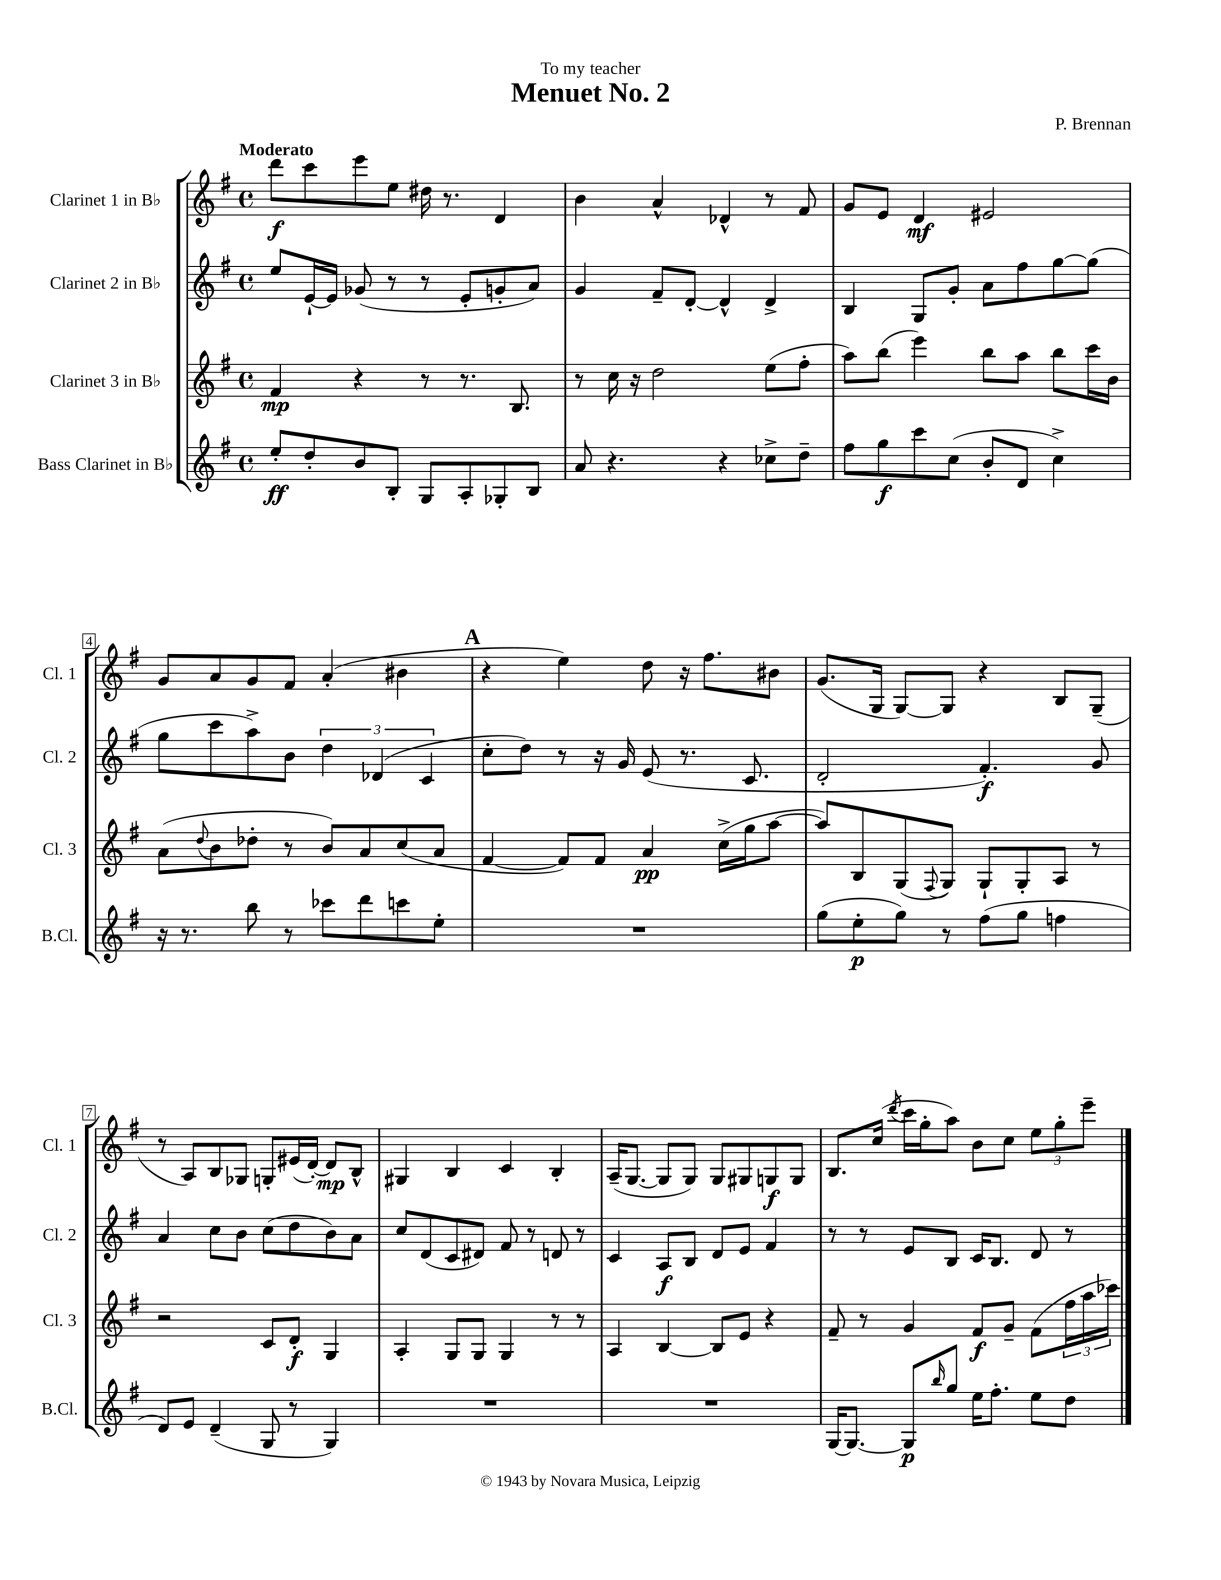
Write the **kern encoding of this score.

**kern	**dynam	**kern	**dynam	**kern	**dynam	**kern	**dynam
*part4	*part4	*part3	*part3	*part2	*part2	*part1	*part1
*staff4	*staff4	*staff3	*staff3	*staff2	*staff2	*staff1	*staff1
*I"Bass Clarinet in B♭	*	*I"Clarinet 3 in B♭	*	*I"Clarinet 2 in B♭	*	*I"Clarinet 1 in B♭	*
*I'B.Cl.	*	*I'Cl. 3	*	*I'Cl. 2	*	*I'Cl. 1	*
*clefG2	*	*clefG2	*	*clefG2	*	*clefG2	*
*k[f#]	*	*k[f#]	*	*k[f#]	*	*k[f#]	*
*M4/4	*	*M4/4	*	*M4/4	*	*M4/4	*
*met(c)	*	*met(c)	*	*met(c)	*	*met(c)	*
=1	=1	=1	=1	=1	=1	=1	=1
!	!	!	!	!	!	!LO:TX:a:B:t=Moderato	!
8ee'/L	ff	4f#/	mp	8ee/L	.	8ddd\L	f
8dd'/	.	.	.	[16e`/L	.	8ccc\	.
.	.	.	.	16e/JJ]	.	.	.
8b/	.	4r	.	(8g-X/	.	8eee\	.
8B'/J	.	.	.	8r	.	8ee\J	.
8G/L	.	8r	.	8r	.	16dd#X\	.
.	.	.	.	.	.	8.r	.
8A'/	.	8.r	.	8e'/L	.	.	.
8G-X'/	.	.	.	8gn'/	.	4d/	.
.	.	8.B/	.	.	.	.	.
8B/J	.	.	.	8a/J)	.	.	.
=2	=2	=2	=2	=2	=2	=2	=2
8a/	.	8r	.	4g/	.	4b\	.
4.r	.	16cc\	.	.	.	.	.
.	.	16r	.	.	.	.	.
.	.	2dd\	.	8f#~/L	.	4a^^/	.
.	.	.	.	[8d'/J	.	.	.
4r	.	.	.	4d^^/]	.	4d-X^^/	.
8cc-X^\L	.	(8ee\L	.	4d^/	.	8r	.
8dd~\J	.	8ff#'\J	.	.	.	8f#/	.
=3	=3	=3	=3	=3	=3	=3	=3
8ff#\L	.	8aa\L)	.	4B/	.	8g/L	.
8gg\	f	(8bb\J	.	.	.	8e/J	.
8ccc\	.	4eee\)	.	8G/L	.	4d/	mf
(8cc\J	.	.	.	8g'/J	.	.	.
8b'/L	.	8bb\L	.	8a\L	.	2e#X/	.
8d/J	.	8aa\J	.	8ff#\	.	.	.
4cc^\)	.	8bb\L	.	[8gg\	.	.	.
.	.	16ccc\L	.	(8gg\J]	.	.	.
.	.	16b\JJ	.	.	.	.	.
!!LO:LB:g=z
=4	=4	=4	=4	=4	=4	=4	=4
16r	.	(8a\L	.	8gg\L	.	8g/L	.
8.r	.	.	.	.	.	.	.
.	.	8qqdd/	.	.	.	.	.
.	.	8b\	.	8ccc\	.	8a/	.
8bb\	.	8dd-X'\J	.	8aa^\)	.	8g/	.
8r	.	8r	.	8b\J	.	8f#/J	.
8ccc-X\L	.	8b/L)	.	6dd\	.	(4a'/	.
8ddd\	.	8a/	.	.	.	.	.
.	.	.	.	(6d-X/	.	.	.
8cccn\	.	(8cc/	.	.	.	4b#X\	.
.	.	.	.	6c/	.	.	.
8ee'\J	.	8a/J	.	.	.	.	.
!!LO:REH:place=s1:t=A
=5	=5	=5	=5	=5	=5	=5	=5
1r	.	[4f#/	.	8cc'\L	.	4r	.
.	.	.	.	8dd\J)	.	.	.
.	.	8f#/L])	.	8r	.	4ee\)	.
.	.	8f#/J	.	16r	.	.	.
.	.	.	.	16g/	.	.	.
.	.	4a/	pp	(8e/	.	8dd\	.
.	.	.	.	8.r	.	16r	.
.	.	.	.	.	.	8.ff#\L	.
.	.	(16cc^\LL	.	.	.	.	.
.	.	16gg\J	.	8.c/	.	.	.
.	.	[8aa\J	.	.	.	8b#X\J	.
=6	=6	=6	=6	=6	=6	=6	=6
(8gg\L	.	8aa/L])	.	2d'/	.	(8.g/L	.
8ee'\	p	8B/	.	.	.	.	.
.	.	.	.	.	.	16G/Jk	.
8gg\J)	.	(8G/	.	.	.	[8G/L)	.
.	.	8qqF#/	.	.	.	.	.
8r	.	8G/J)	.	.	.	8G/J]	.
(8ff#\L	.	8G`/L	.	4.f#'/)	f	4r	.
8gg\J	.	8G'/	.	.	.	.	.
4ffn\	.	8A/J	.	.	.	8B/L	.
.	.	8r	.	8g/	.	(8G~/J	.
!!LO:LB:g=z
=7	=7	=7	=7	=7	=7	=7	=7
8d/L)	.	2r	.	4a/	.	8r	.
8e/J	.	.	.	.	.	8A/L)	.
(4d~/	.	.	.	8cc\L	.	8B/	.
.	.	.	.	8b\J	.	8G-X/J	.
8G/	.	8c/L	.	(8cc\L	.	8Gn'/L	.
8r	.	8d'/J	f	8dd\	.	(16e#X/L	.
.	.	.	.	.	.	[16d'/JJ)	.
4G/)	.	4G/	.	8b\)	.	8d/L]	mp
.	.	.	.	8a\J	.	8B^^/J	.
=8	=8	=8	=8	=8	=8	=8	=8
1r	.	4A'/	.	8cc/L	.	4G#X/	.
.	.	.	.	(8d/	.	.	.
.	.	8G/L	.	8c/	.	4B/	.
.	.	8G/J	.	8d#X/J)	.	.	.
.	.	4G/	.	8f#/	.	4c/	.
.	.	.	.	8r	.	.	.
.	.	8r	.	8dn/	.	4B'/	.
.	.	8r	.	8r	.	.	.
=9	=9	=9	=9	=9	=9	=9	=9
1r	.	4A/	.	4c/	.	(16A~/KL	.
.	.	.	.	.	.	[8.G/J	.
.	.	[4B/	.	8A/L	f	8G/L]	.
.	.	.	.	8B/J	.	8G/J)	.
.	.	8B/L]	.	8d/L	.	8G/L	.
.	.	8e/J	.	8e/J	.	8G#X/	.
.	.	4r	.	4f#/	.	8Gn/	f
.	.	.	.	.	.	8G/J	.
=10	=10	=10	=10	=10	=10	=10	=10
[16G/KL	.	8f#~/	.	8r	.	8.B/L	.
8.G/J_	.	.	.	.	.	.	.
.	.	8r	.	8r	.	.	.
.	.	.	.	.	.	(16cc/Jk	.
.	.	.	.	.	.	8qddd/	.
8G/L]	p	4g/	.	8e/L	.	16ccc\LL	.
.	.	.	.	.	.	16gg'\J	.
16qqbb/	.	.	.	.	.	.	.
8gg/J	.	.	.	8B/J	.	8aa\J)	.
16ee\KL	.	8f#/L	f	16c/KL	.	8b\L	.
8.ff#'\J	.	.	.	8.B/J	.	.	.
.	.	8g~/J	.	.	.	8cc\J	.
8ee\L	.	(8f#\L	.	8d/	.	12ee\L	.
.	.	.	.	.	.	12gg'\	.
8dd\J	.	24ff#\L	.	8r	.	.	.
.	.	24aa\	.	.	.	12eee~\J	.
.	.	24ccc-X\JJ)	.	.	.	.	.
==	==	==	==	==	==	==	==
*-	*-	*-	*-	*-	*-	*-	*-
